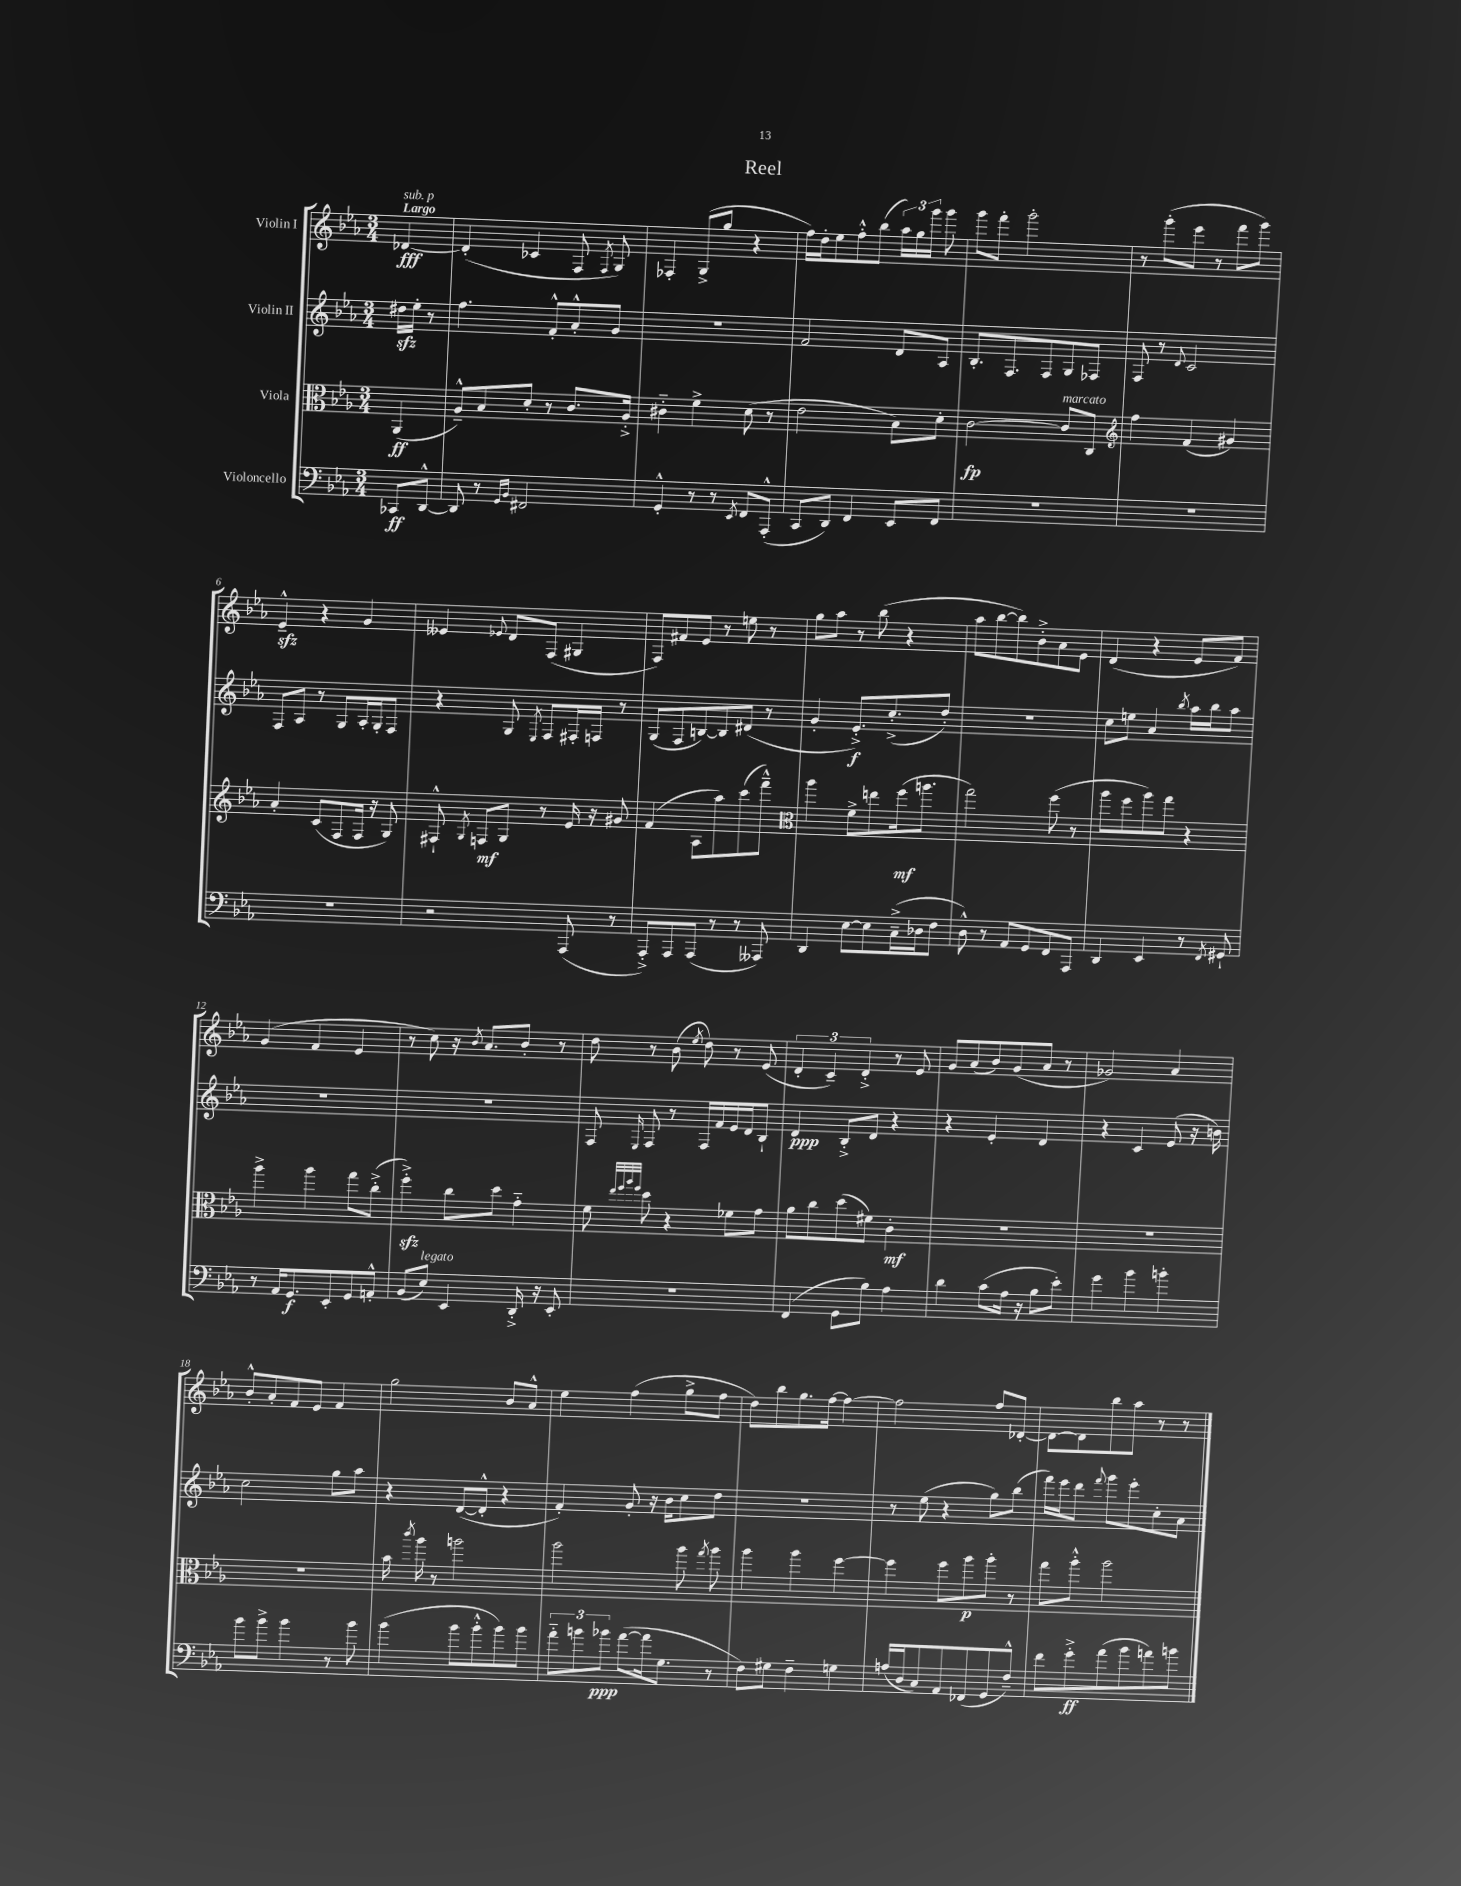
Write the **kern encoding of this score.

**kern	**kern	**kern	**kern
*staff4	*staff3	*staff2	*staff1
*clefF4	*clefC3	*clefG2	*clefG2
*k[b-e-a-]	*k[b-e-a-]	*k[b-e-a-]	*k[b-e-a-]
*M3/4	*M3/4	*M3/4	*M3/4
8CC-/L	(4AA-/	16dd#\LL	[4d-/
.	.	16ee-'\JJ	.
[8DD^^/J	.	8r	.
=	=	=	=
8DD/]	8A-~^^/L)	4.ff\	(4d-'/]
8r	8B-/	.	.
16qqGG/LL	.	.	.
16qqBB-/JJ	.	.	.
2FF#/	8d'/J	.	4c-/
.	8r	8f'^^/L	.
.	8.c/L	8a-'^^/	8F/
.	.	.	8qF/
.	.	8g/J	8G/)
.	16A-'^/Jk	.	.
=	=	=	=
4GG'^^/	4c#'~\	2.r	4F-'/
8r	4f^\	.	(8G^/L
8r	.	.	8gg/J
8qEE-/	.	.	.
8FF/L	(8d\	.	4r
(8AAA-'^^/J	8r	.	.
=	=	=	=
8CC/L	2e-\	2f/	16ff\LL)
.	.	.	16dd'\J
8DD/J)	.	.	8ee-\
4FF/	.	.	8ff'^^\
.	.	.	(8bb-\J
8EE-/L	8B-\L)	8d/L	24aa-\LL)
.	.	.	24gg\
.	.	.	24ggg\JJ
8FF/J	8d'\J	8A-/J	8ggg\
=	=	=	=
2.r	[2c\	8.B-'/L	8ggg\L
.	.	.	8fff'\J
.	.	8.F/	.
.	.	.	2ggg'\
.	.	8F/	.
.	8c/]L	8G/	.
.	8C/J	8F-/J	.
=	=	=	=
*	*clefG2	*	*
2.r	4ff\	8F/	8r
.	.	8r	(8ggg'\L
.	.	8qqd/	.
.	(4f/	2c/	8eee-\J
.	.	.	8r
.	4g#/)	.	8fff\L
.	.	.	8ggg\J)
=	=	=	=
2.r	4a-'/	8F/L	4e-~^^/
.	.	8A-/J	.
.	(8c/L	8r	4r
.	8F/	8G/L	.
.	16F/Jk	16A-'/L	4g/
.	16r	16G'/J	.
.	8G/)	8F/J	.
=	=	=	=
2r	8F#`^^/	4r	4e--/
.	8qG/	.	.
.	8F/L	.	.
.	.	.	8qqe-/
.	8G/J	8G/	8d/L
.	.	8qE-/	.
.	8r	8F/L	(8F/J
(8AAA-/	16e-/	16F#'/L	4G#/
.	16r	16F/JJ	.
8r	8g#/	8r	.
=	=	=	=
8AAA-'^/L)	(4f/	(8G/L	8F/L)
8AAA-/	.	8F/	8f#/
(8AAA-/J	8A-\L	[8B/)	8e-/J
8r	8aa-\)	8B/]	8r
8r	(8ccc\	(8d#/J	8ee\
8AAA--/)	8fff~^^\J)	8r	8r
=	=	=	=
*	*clefC3	*	*
4DD/	4aa-\	4g'/	8gg\L
.	.	.	8aa-\J
[8E-\L	8f^\L	8.e-'^/L)	8r
8E-\]	8ee\	.	(8bb-\
.	.	(8.cc'^/	.
(16C~^\L	(16ff\k	.	4r
16D-\J	8.aa\J	.	.
8F\J	.	8dd'/J)	.
=	=	=	=
8D^^\)	2gg\)	2.r	8aa-\L
8r	.	.	[8bb-\
8AA-/L	.	.	8bb-\])
8GG/	.	.	8b-'^\
8FF/	(8ff\	.	8a-\
8AAA-/J	8r	.	8e-\J
=	=	=	=
4DD/	8aa-\L	8cc\L	(4d/
.	8ff\	8ee\J	.
4EE-/	8aa-\)	4a-/	4r
.	8gg\J	.	.
.	.	8qbb-/	.
8r	4r	16aa-\LL	8e-/L
.	.	16bb-\J	.
8qFF/	.	.	.
8GG#`/	.	8aa-\J	8f/J)
=	=	=	=
8r	4aa-^\	2.r	(4g/
16AA-/LK	.	.	.
8.GG/	.	.	.
.	4aa-\	.	4f/
8EE-'/	.	.	.
8GG/	8gg\L	.	4e-/
8AA'^^/J	(8cc'^\J	.	.
=	=	=	=
(8BB-/L	4ff'^\)	2.r	8r
8E-/J)	.	.	8cc\)
4EE-/	8cc\L	.	16r
.	.	.	8qb-/
.	.	.	8.a-/L
.	8dd\J	.	.
16DD'^/	4g'~\	.	8b-'/J
16r	.	.	.
8EE-'/	.	.	8r
=	=	=	=
2.r	8f\	8F/	8dd\
.	32qqee-/LLL	.	.
.	32qqff/	.	.
.	32qqaa-/	.	.
.	32qqff/JJJ	16qqE-/	.
.	8dd\	8F/	8r
.	4r	8r	(8b-\
.	.	.	8qee-/
.	.	16F/LL	8dd\)
.	.	16f/	.
.	8f-\L	16e-/	8r
.	.	16d/J	.
.	8g\J	8B-`/J	(8e-/
=	=	=	=
(4FF/	8a-\L	4d/	6d'/
.	8cc\	.	.
.	.	.	6c~/)
8GG\L	(8dd\	8B-'^/L	.
.	.	.	6d'^/
8B-\J)	8f#\J)	8d/J	.
4A-\	4c'\	4r	8r
.	.	.	8e-/
=	=	=	=
4d\	2.r	4r	8g/L
.	.	.	(8a-/
(8c\L	.	4e-'/	8b-/)
16A-\Jk	.	.	(8g/
16r	.	.	.
8B-\L	.	4d/	8a-/J
8e-'\J)	.	.	8r
=	=	=	=
4g\	2.r	4r	2g-/)
4b-\	.	4c/	.
4b'\	.	(8e-/	4a-/
.	.	16r	.
.	.	16b\)	.
=	=	=	=
8b-\L	2.r	2cc\	8b-'^^/L
8b-^\J	.	.	8a-'/
4b-\	.	.	8f/
.	.	.	8e-/J
8r	.	8gg\L	4f/
8b-\	.	8aa-\J	.
=	=	=	=
(4b-\	16b-\	4r	2gg\
.	8qccc/	.	.
.	16aa-\	.	.
.	8r	.	.
8b-\L	2aa\	([8d/L	.
8b-'^^\	.	8d'^^/]J	.
8b-\)	.	4r	8b-/L
8b-\J	.	.	8a-^^/J
=	=	=	=
12a-'~\L	2aa-\	4f'/)	4ee-\
12b\	.	.	.
12b-\J	.	.	.
([8a-\L	.	8g'/	(4ff\
16a-\]k	.	16r	.
8.G\J	.	16b-\LK	.
.	8aa-\	8cc\	8gg^\L
.	8qgg/	.	.
8r	8aa-\	8dd\J	8ff\J
=	=	=	=
8F\L)	4aa-\	2.r	8dd\L)
8G#\J	.	.	8bb-\
4F~\	4aa-\	.	8.gg\
.	.	.	[16ff\Jk
4G\	[4ff\	.	4ff\_
=	=	=	=
(16A/LL	4ff\]	8r	2ff\]
16D/J	.	.	.
8C/)	.	(8ee-\	.
8AA-/	8ff\L	4r	.
(8FF-/	8aa-\	.	.
8GG/	8aa-'\J	8gg\L)	8ff/L
8F~^^/J)	8r	(8bb-\J	[8d-'/J
=	=	=	=
8f\L	8gg\L	16fff\LL)	8d-\_L
.	.	16eee-\J	.
8g'^\	8aa-'^^\J	8ddd\J	8d-\]
.	.	8qqfff/	.
(8a-\	2aa-\	8ggg\L	8bb-\
8b-\	.	8eee-'\	8aa-\J
8a\)	.	8cc'\	8r
8b\J	.	8a-\J	8r
==	==	==	==
*-	*-	*-	*-
